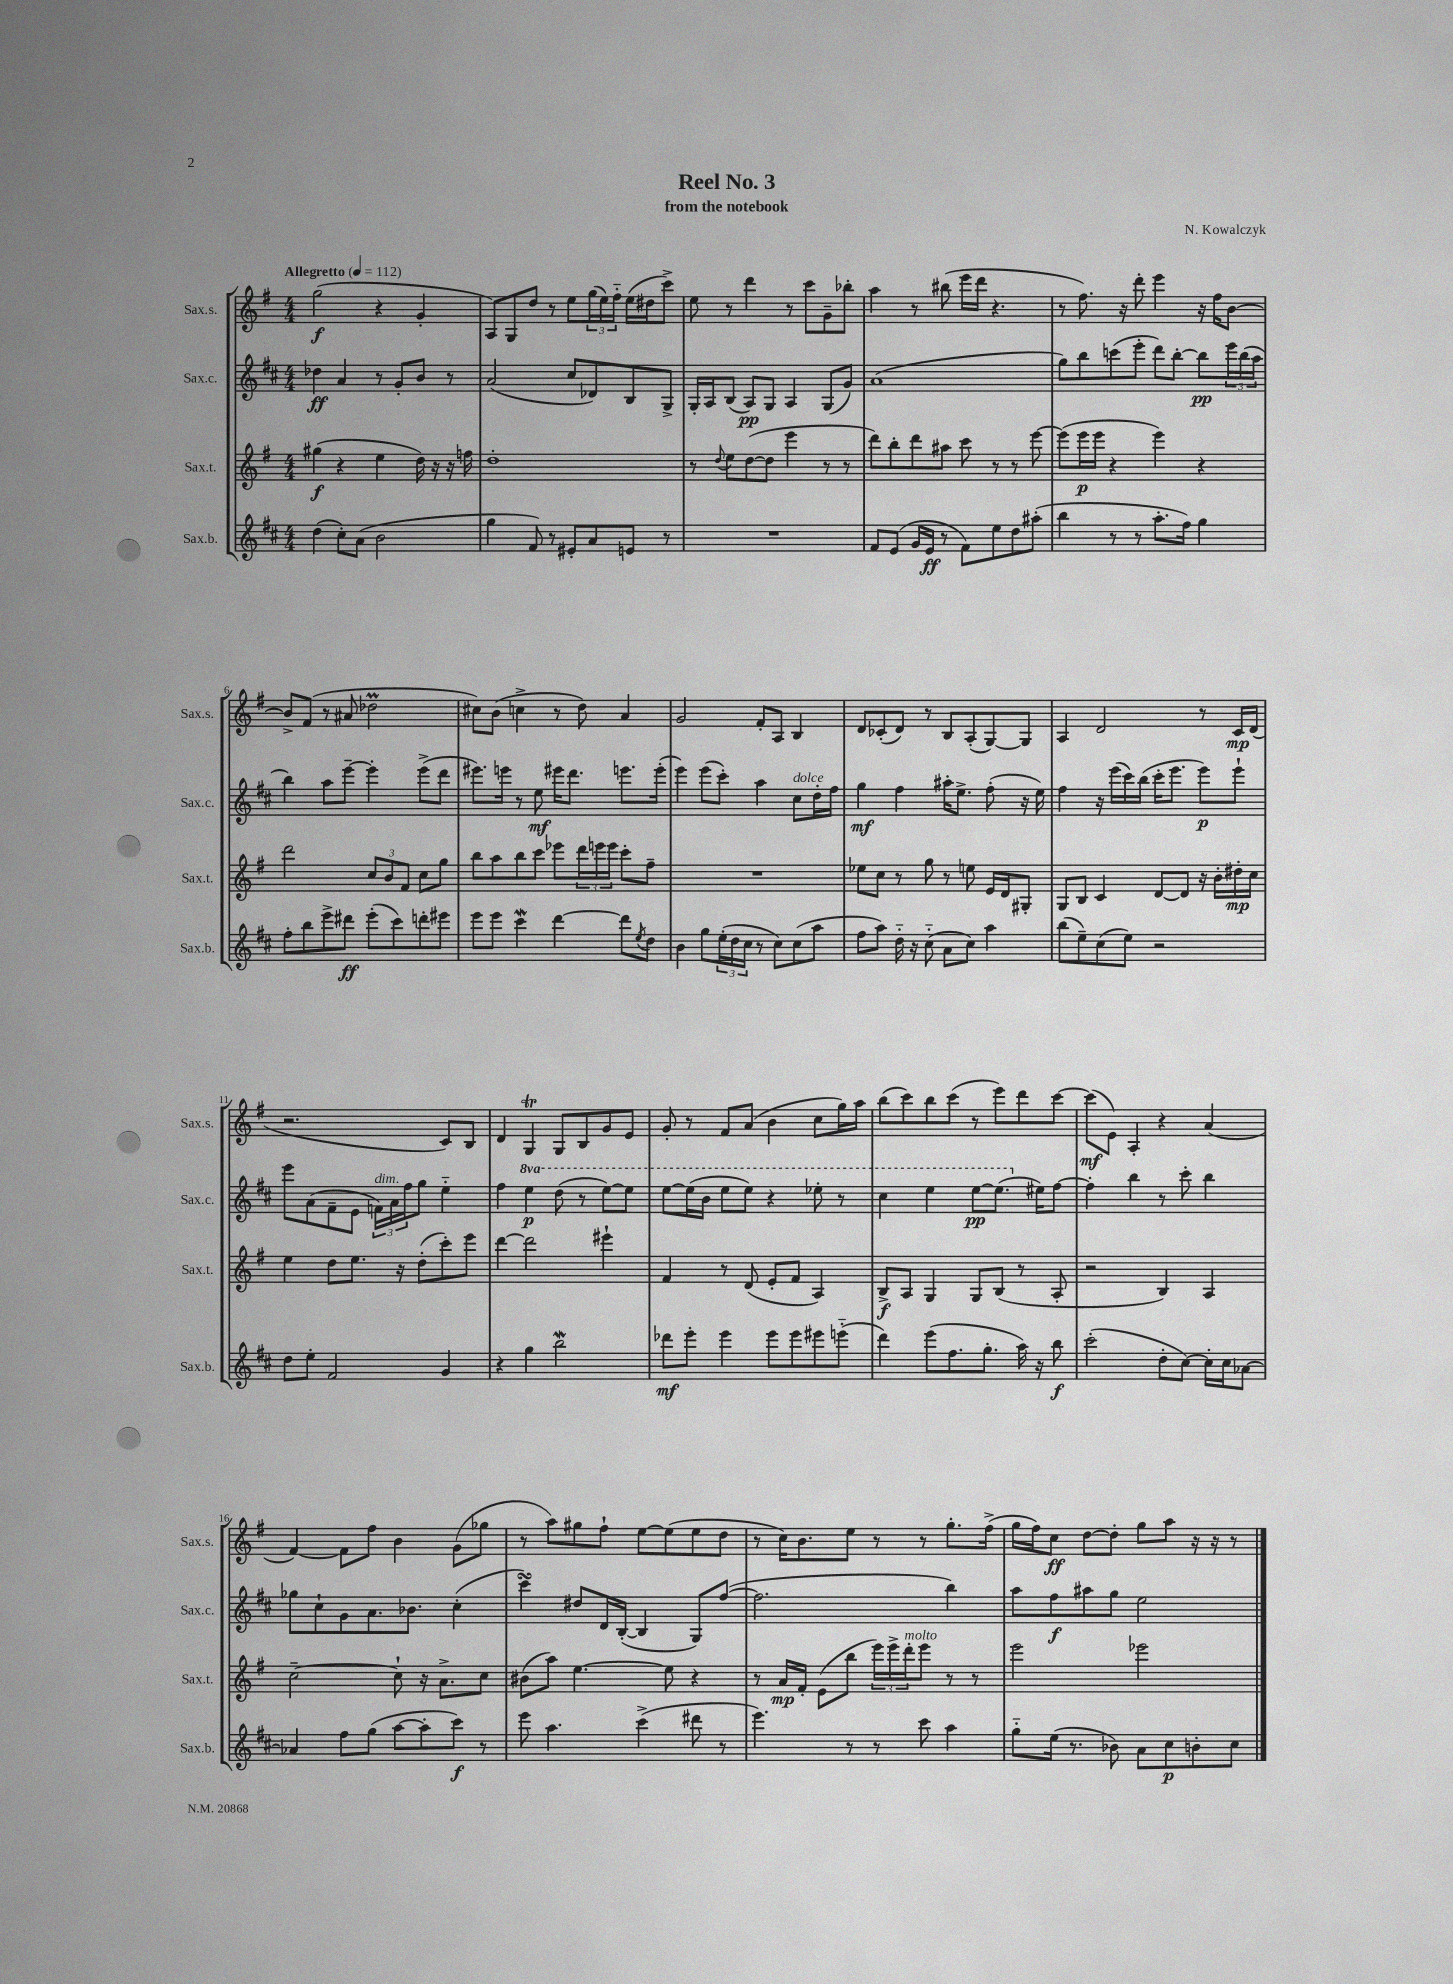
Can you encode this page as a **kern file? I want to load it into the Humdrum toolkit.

**kern	**kern	**kern	**kern
*staff4	*staff3	*staff2	*staff1
*clefG2	*clefG2	*clefG2	*clefG2
*k[f#c#]	*k[f#]	*k[f#c#]	*k[f#]
*M4/4	*M4/4	*M4/4	*M4/4
*MM112	*MM112	*MM112	*MM112
(4dd	(4gg#	4dd-	(2gg
8cc#')	4r	4a	.
(8a	.	.	.
2b	4ee	8r	4r
.	.	8g'	.
.	16dd)	8b	4g'
.	16r	.	.
.	16r	8r	.
.	16ff	.	.
=	=	=	=
4gg	1dd'	(2a	8A)
.	.	.	8G
8f#)	.	.	8dd
8r	.	.	8r
8e#'	.	8cc#	8ee
8a	.	8d-)	(24gg
.	.	.	24ee)
.	.	.	24ff#'~
8e	.	8B	(16ee
.	.	.	16dd#
8r	.	8G^	8ccc^)
=	=	=	=
1r	8r	16G'	8ee
.	.	16A	.
.	8qqdd	.	.
.	8ee	(8B	8r
.	([8dd	8A)	4ddd
.	8dd]	8G	.
.	4eee	4A	8r
.	.	.	8ccc
.	8r	(8G	8g~
.	8r	8g)	8bb-'
=	=	=	=
8f#	8ddd)	(1a	4aa
(8e	8bb'	.	.
16g	8ddd	.	8r
16e	.	.	.
8r	8aa#	.	(8bb#
8f#)	8ccc	.	16eee
.	.	.	16ddd
8ee	8r	.	4.r
8dd	8r	.	.
(8aa#'	[8eee	.	.
=	=	=	=
4bb	(8eee]	8gg)	8r
.	16eee	8bb	8.ff#)
.	16eee	.	.
8r	4r	(8ccc	.
.	.	.	16r
8r	.	8eee'	8ddd'
8.aa'	4eee)	8ddd)	4eee
.	.	[8bb'	.
16ff#)	.	.	.
4gg	4r	8bb]	16r
.	.	.	16ff#
.	.	24eee	[8b
.	.	(24bb	.
.	.	24aa	.
=	=	=	=
8ff#'	2ddd	4bb)	8b^]
8bb	.	.	(8f#
8eee^	.	8aa	8r
8ddd#	.	[8eee~	8a#
(8eee'	12cc	4eee']	2dd-
.	12b	.	.
8ccc#)	.	.	.
.	12f#	.	.
8ddd'	8cc	(8eee^	.
8eee#	8gg	8ddd	.
=	=	=	=
8eee	8bb	8.eee#)	8cc#)
8eee	8aa	.	(8b
.	.	16eee	.
4ccc#	8bb	8r	4cc^
.	8ccc	8ee	.
[4ddd	8eee-	16eee#	8r
.	.	8.ddd	.
.	24ddd	.	8dd)
.	24eee	.	.
.	24eee	.	.
8ddd]	8ccc'	8.eee	4a
8qee	.	.	.
8dd	8ff#~	.	.
.	.	(16eee'	.
=	=	=	=
4b	1r	4eee)	2g
8gg	.	(8eee	.
(24ee'	.	8ccc#')	.
24dd	.	.	.
24cc#	.	.	.
8r	.	4aa	8f#'
8cc#)	.	.	8A
(8cc#	.	8cc#	4B
8aa	.	16dd'	.
.	.	16ff#	.
=	=	=	=
8ff#	8ee-	4gg	8d
8aa)	8cc	.	(8c-'
16dd'~	8r	4ff#	8d)
16r	.	.	.
(8cc#'~	8gg	.	8r
8a	8r	16aa#'	8B
.	.	8.ee^	.
8cc#)	8ee	.	(8A'
4aa	16e	(8ff#'	[8G)
.	16d	.	.
.	8G#'	16r	8G]
.	.	16ee)	.
=	=	=	=
(8bb	8G	4ff#	4A
8ee~)	8B	.	.
(8cc#	4c	16r	2d
.	.	(16eee	.
8ee)	.	16ccc#)	.
.	.	(16bb	.
2r	[8d	16ccc#'	.
.	.	8.eee	.
.	8d]	.	.
.	16r	8eee)	8r
.	16b'	.	.
.	16dd#'	8eee`	16c
.	16cc	.	(16d
=	=	=	=
8dd	4ee	8eee	2.r
8ee'	.	(8a	.
2f#	8dd	8f#~	.
.	8.ee	8e	.
.	.	24f)	.
.	.	24a	.
.	16r	.	.
.	.	24ff#	.
.	(8dd'	8gg	.
4g	8ccc')	4ee'~	8c)
.	8eee	.	8B
=	=	=	=
4r	[4ddd	4ff#	4d
4gg	2ddd]	4eee	4G
2bb	.	(8ddd	8G
.	.	8r	8B
.	4eee#`	[8eee)	8g
.	.	8eee]	8e
=	=	=	=
8ddd-	4f#	[8eee	8g'
8eee'	.	(16eee]	8r
.	.	16bb	.
4eee	8r	8eee	8f#
.	(8d	8eee)	(8a
8eee	8e'	4r	4b
8eee	8f#	.	.
8eee#	4A)	8eee-'	8cc
(8eee'~	.	8r	16gg)
.	.	.	16aa
=	=	=	=
4ddd)	8B^	4ccc#	(8bb
.	8A	.	8ccc)
(8eee	4G	4eee	8bb
8.ff#	.	.	(8ccc
.	8G	[8eee	8r
8.gg'	.	.	.
.	(8B	(8.eee]	8eee)
16aa)	8r	.	8ddd
16r	.	16ee#)	.
8bb	8A'	[8ff#	[8ccc
=	=	=	=
(2ccc#'	2r	4ff#']	(8ccc]
.	.	.	8e)
.	.	4bb	4A'
8dd'	4B)	8r	4r
[8cc#)	.	8ccc#'	.
16cc#']	4A	4bb	(4a
16cc#	.	.	.
[8a-	.	.	.
=	=	=	=
4a-]	[2cc~	8gg-	[4f#)
.	.	8cc#`	.
8ff#	.	8g	8f#]
(8gg	.	8.a	8ff#
[8aa	8cc`]	.	4b
.	.	8.b-	.
8aa']	16r	.	.
.	8.a^	.	.
8ccc#)	.	(4cc#'	(8g
8r	8cc	.	8gg-
=	=	=	=
8eee	(8b#	4ccc#)	8r
4.aa	8aa)	.	8aa)
.	[4.ee	8dd#	8gg#
.	.	16d	8ff#`
.	.	([16B'	.
(4ccc#^	.	4B]	[8ee
.	8ee]	.	(8ee]
8ddd#	4r	8G)	8ee
8r	.	([8ff#	8dd
=	=	=	=
4.eee)	8r	2.ff#]	8r
.	16a	.	16cc)
.	16f#'	.	8.b
.	(8e	.	.
8r	8bb	.	8ee
8r	24eee)	.	8r
.	24eee^	.	.
.	24ddd'	.	.
8ccc#	8eee	.	8r
4aa	8r	4bb)	8.gg'
.	8r	.	.
.	.	.	(16ff#^
=	=	=	=
8gg'~	2eee	8aa	16gg
.	.	.	16ff#)
(16ee	.	8ff#	8cc
8.r	.	.	.
.	.	8aa#	[8dd
8b-)	.	8gg	8dd']
8a	2eee-	2ee	8gg
8cc#	.	.	8aa
8b'	.	.	16r
.	.	.	16r
8cc#	.	.	8r
==	==	==	==
*-	*-	*-	*-
